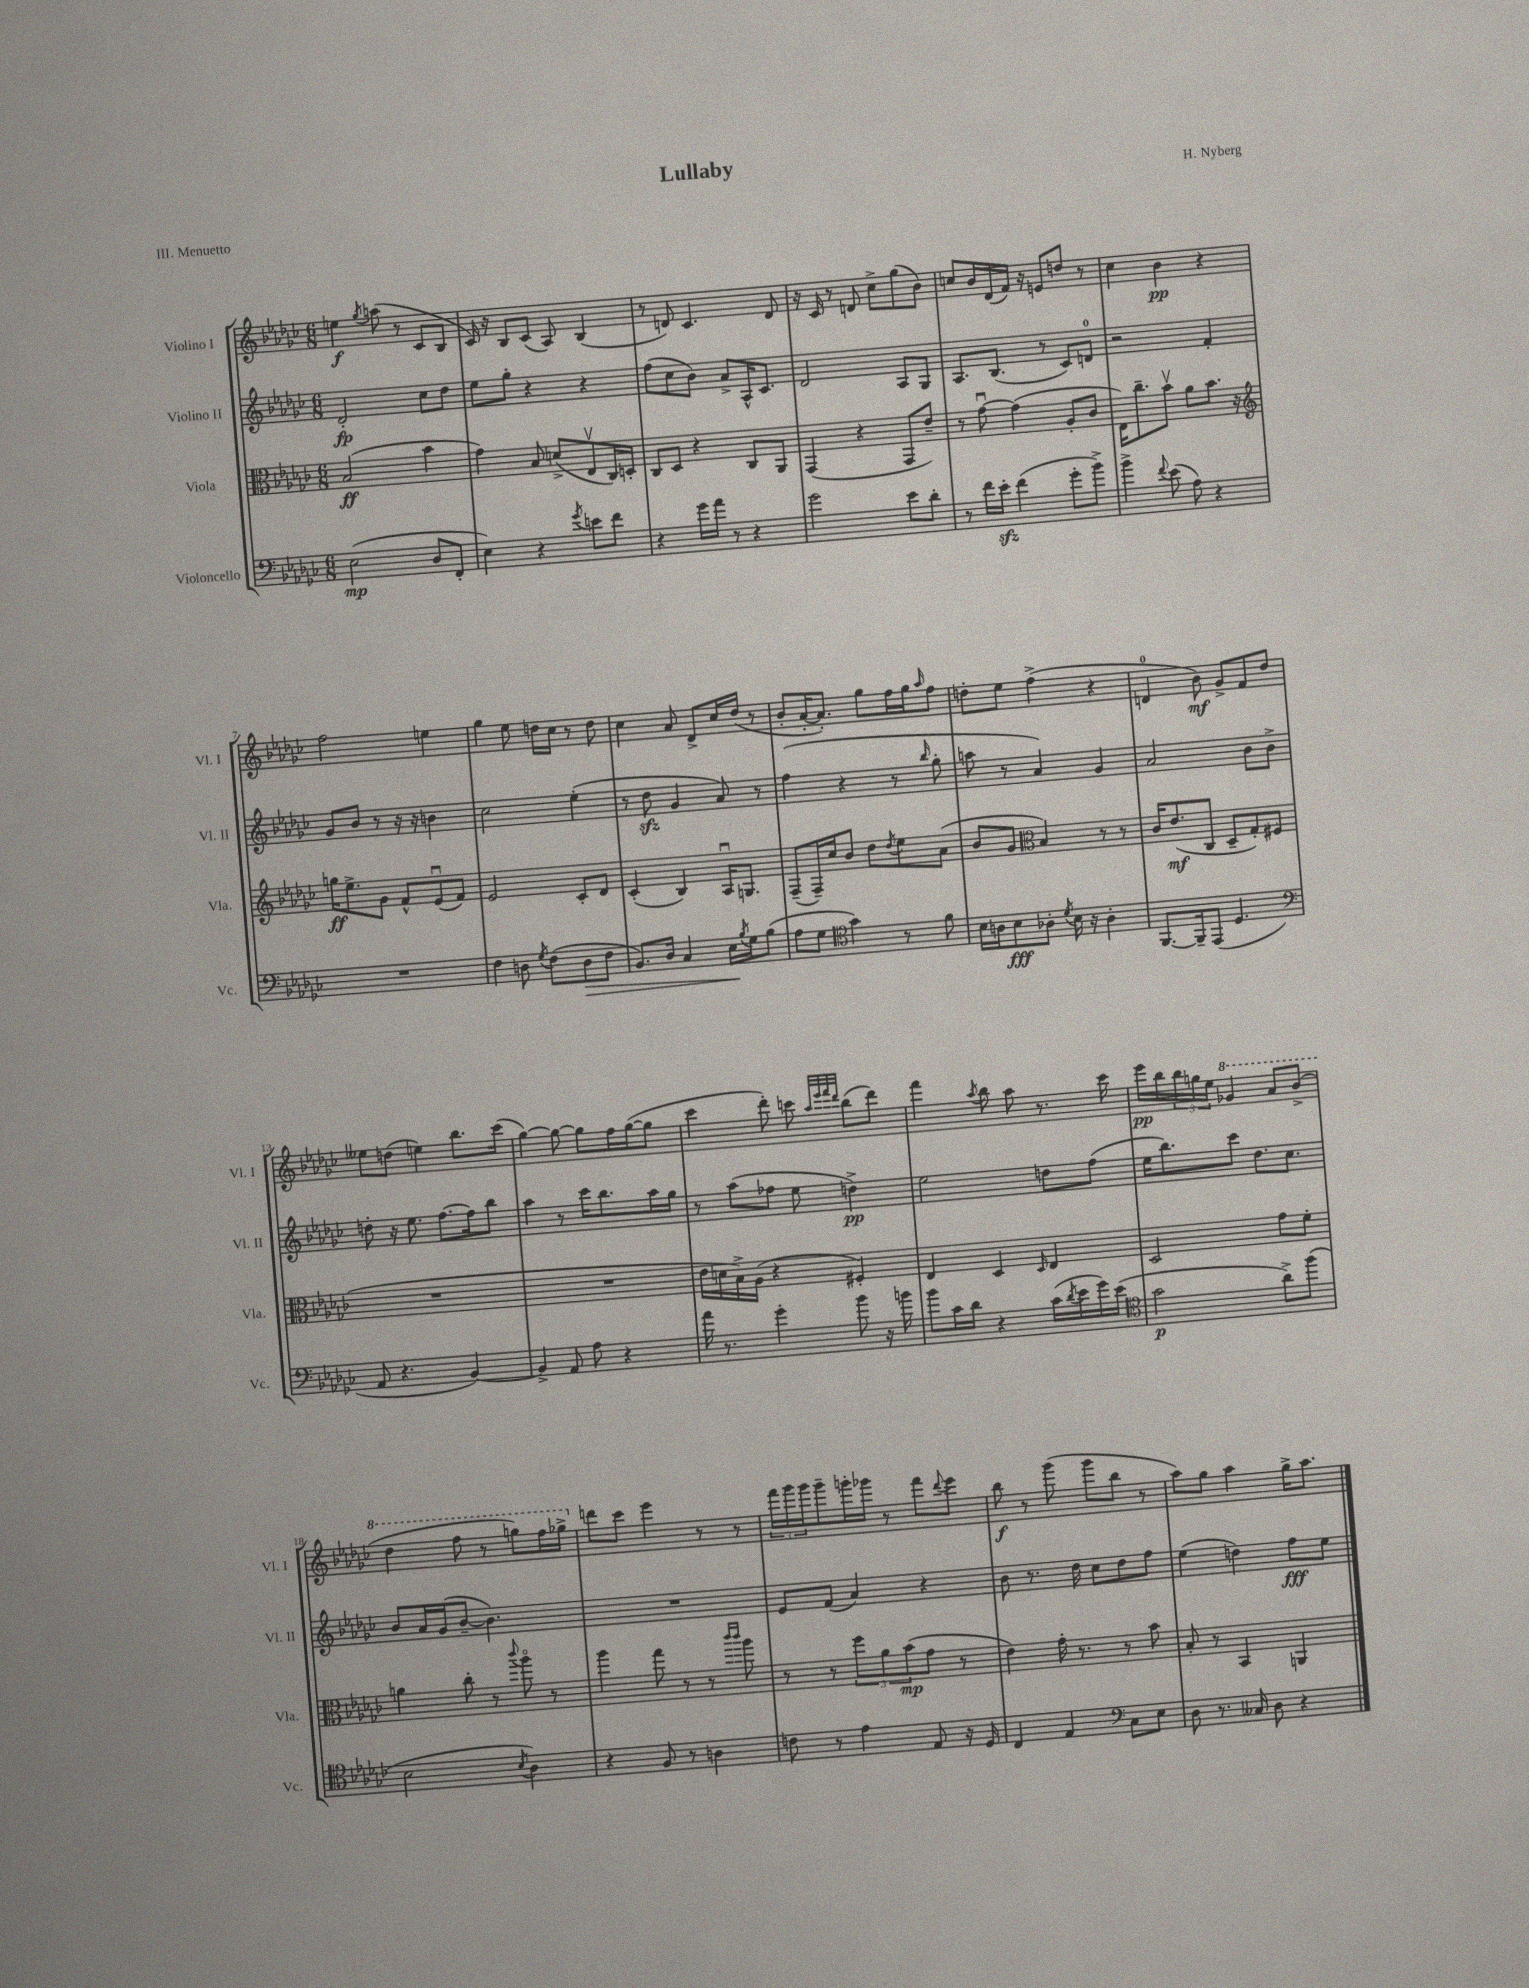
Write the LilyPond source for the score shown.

\header { title = "Lullaby" composer = "H. Nyberg" piece = "III. Menuetto" }
<<
\new StaffGroup <<
\new Staff = "s0" \with { instrumentName = "Violino I" shortInstrumentName = "Vl. I" } {
    \clef treble \key ges \major \numericTimeSignature \time 6/8
    e''4\f \acciaccatura { ges''8 } a''8( r8 ces'8 bes8 |
    ces'16) r16 bes8 ces'8( aes8) bes4( |
    r8 d'8) ces'4. d'8 |
    r16 ces'16 r8 d'8 ces''8-> ges''8( bes'8) |
    c''8 bes'16 des'16( f'16) r16 e'8 d''8 r8 |
    ces''4 bes'4\pp r4 |
    f''2 e''4 |
    ges''4 ees''8 d''16 ces''16 r8 d''8 |
    ces''4 aes'8 des'8-> ces''16 des''16( r8 |
    bes'8-. aes'16~-. aes'8.-.) ges''8 f''16 ges''16 \grace { aes''16 } f''8 |
    d''8-. ees''8 f''4->( r4 |
    d'4-0 bes'8\mf) ges'8-> f'8 des''8 |
    eeses''8 d''8( e''4) bes''8. ces'''16( |
    ges''4~) ges''8~ ges''8 f''16 ges''16~( ges''8 |
    ces'''4 des'''8-.) c'''8 \grace { aes''32 ees'''32 f'''32 des'''32 } bes''8( des'''8) |
    f'''4 \acciaccatura { aes''8 } bes''8 aes''8 r8. ces'''16 |
    ees'''16\pp bes''16 \tuplet 3/2 { bes''16 g''16 ees''16 } \ottava #1 ges''4 aes''8 bes''8->( |
    des'''4 f'''8 r8 g'''8) f'''16 ges'''16-> \ottava #0 |
    d'''8 ces'''8 ees'''4 r8 r8 |
    \tuplet 3/2 { f'''16 ges'''16 ges'''16 } ges'''8-- g'''16-. ges'''16 r8 f'''8 \appoggiatura { des'''8 } ees'''8 |
    bes''8\f r8 ges'''8( ges'''8 bes''8 r8 |
    aes''8) ges''8 aes''4 ges''16-> aes''8. \bar "|." |
}
\new Staff = "s1" \with { instrumentName = "Violino II" shortInstrumentName = "Vl. II" } {
    \clef treble \key ges \major \numericTimeSignature \time 6/8
    des'2-.\fp ces''8 des''8 |
    ees''8 ges''8-. r4 r4 |
    f''8( ces''8 bes'8) aes'8-> aes16-^ ces'8. |
    des'2 aes8 ges8 |
    aes8. bes8.( r8 ces'8) d'8-0 |
    r2 f'4-. |
    ges'8 bes'8 r8 r16 r16 b'4 |
    ces''2 ees''4-.( |
    r8 des''8\sfz ges'4 aes'8) r8 |
    f''4( r4 r8 \grace { bes''16 } ges''8-. |
    a''8 r8 aes'4) ges'4 |
    aes'2 bes'8 bes'8-> |
    d''8-. r16 ees''8. f''8.~ f''16 bes''8 |
    aes''4 r8 ces'''16 bes''8. aes''16 ges''16 |
    r8 aes''8( fes''8 ees''8 d''4->\pp) |
    ees''2 d''8 f''8( |
    ees''16 bes''8.) ces'''8 des''8. ces''8. |
    bes'8 aes'16 ges'16( bes'8~-- bes'4.) |
    R2. |
    ees'8 f'8( aes'4) r4 |
    bes'8 r8. des''16 ces''8 des''8 f''8 |
    ees''4( d''4) f''8\fff ees''8 \bar "|." |
}
\new Staff = "s2" \with { instrumentName = "Viola" shortInstrumentName = "Vla." } {
    \clef alto \key ges \major \numericTimeSignature \time 6/8
    bes2\ff( bes'4 |
    ges'4) bes8 d'8->( ees8\upbow ces16) d16-. |
    ces8 des8 r4 ces8 aes,8 |
    ges,4( r4 ges,8 ees'8--) |
    r8 ges'8~\downbow ges'4( aes8-. ces'8 |
    ees16) ces''8.-- bes'8\upbow aes'8 bes'8. r16 |
    \clef treble g''16\ff ees''8.-> ges'8 f'8-^ ees'8\downbow( f'8) |
    ees'2 ces'8-. des'8 |
    ces'4-.( bes4) aes16\downbow g8. |
    f8--( f16--) ces''16 bes'8 des''8 \acciaccatura { des''8 } ees''8 aes'8( |
    bes'8 ges'8 \clef alto bes4) r8 r8 |
    ces'16 ees'8.\mf( ces8 des8-- ges8-.) fis8( |
    R2. |
    R2. |
    ees'16 d'16 bes16->) aes16( r4 fis4-.) |
    ees4 des4 \grace { des16 } ees4 |
    des2 ges'8 f'8-. |
    a'4 ces''8-. r8 \appoggiatura { ces'''8 } aes''8\flageolet r8 |
    aes''4 ges''8 r8 r8 \grace { ces'''16 ces'''16 } aes''8 |
    r8 r8 \tuplet 3/2 { f''8 aes'8 bes'8\mp( } ges'8 r8 |
    ees'4) ges'16-. r8. r8 bes'8 |
    bes8-. r8 bes,4 a,4 \bar "|." |
}
\new Staff = "s3" \with { instrumentName = "Violoncello" shortInstrumentName = "Vc." } {
    \clef bass \key ges \major \numericTimeSignature \time 6/8
    ees2\mp( des8 f,8-. |
    ees4) r4 \acciaccatura { ges'8 } e'8 f'8 |
    r4 ges'16 aes'16 r8 r4 |
    ges'2 ees'8 des'8-. |
    r8 f'16 ees'16-.\sfz f'4( ges'8-. bes'8->) |
    bes'4-> \appoggiatura { f'8 } ees'8( aes8) r4 |
    R2. |
    f4 d8 \acciaccatura { ges8 } f8( d8\> f8 |
    bes,8.) des16 ces4 ees16\! \acciaccatura { bes8 } ges16 bes8( |
    aes8 ges8 \clef tenor ges'4) r8 f'8 |
    bes16 a16 bes8\fff aes8-. \acciaccatura { des'8 } bes16 r16 aes4-. |
    f,8.~ f,16-- ees,8( des4. |
    \clef bass aes,8 r4. bes,4~) |
    bes,4-> aes,8 aes8 r4 |
    aes'16 r8. ges'4-. bes'8 r16 b'16 |
    bes'8 ces'16 des'16 r4 ces'16( \acciaccatura { des'8 } ees'16 ges'16) ees'16( |
    \clef tenor ges'2\p aes'8->) f''8( |
    bes2 \acciaccatura { bes8 } aes4) |
    r4 f8 r8 a4 |
    c'8 r8 ees'4 ees8 r16 des16 |
    ces4 ees4 \clef bass ces8 ees8 |
    des8 r8. ceses16 des8 r4 \bar "|." |
}
>>
>>
